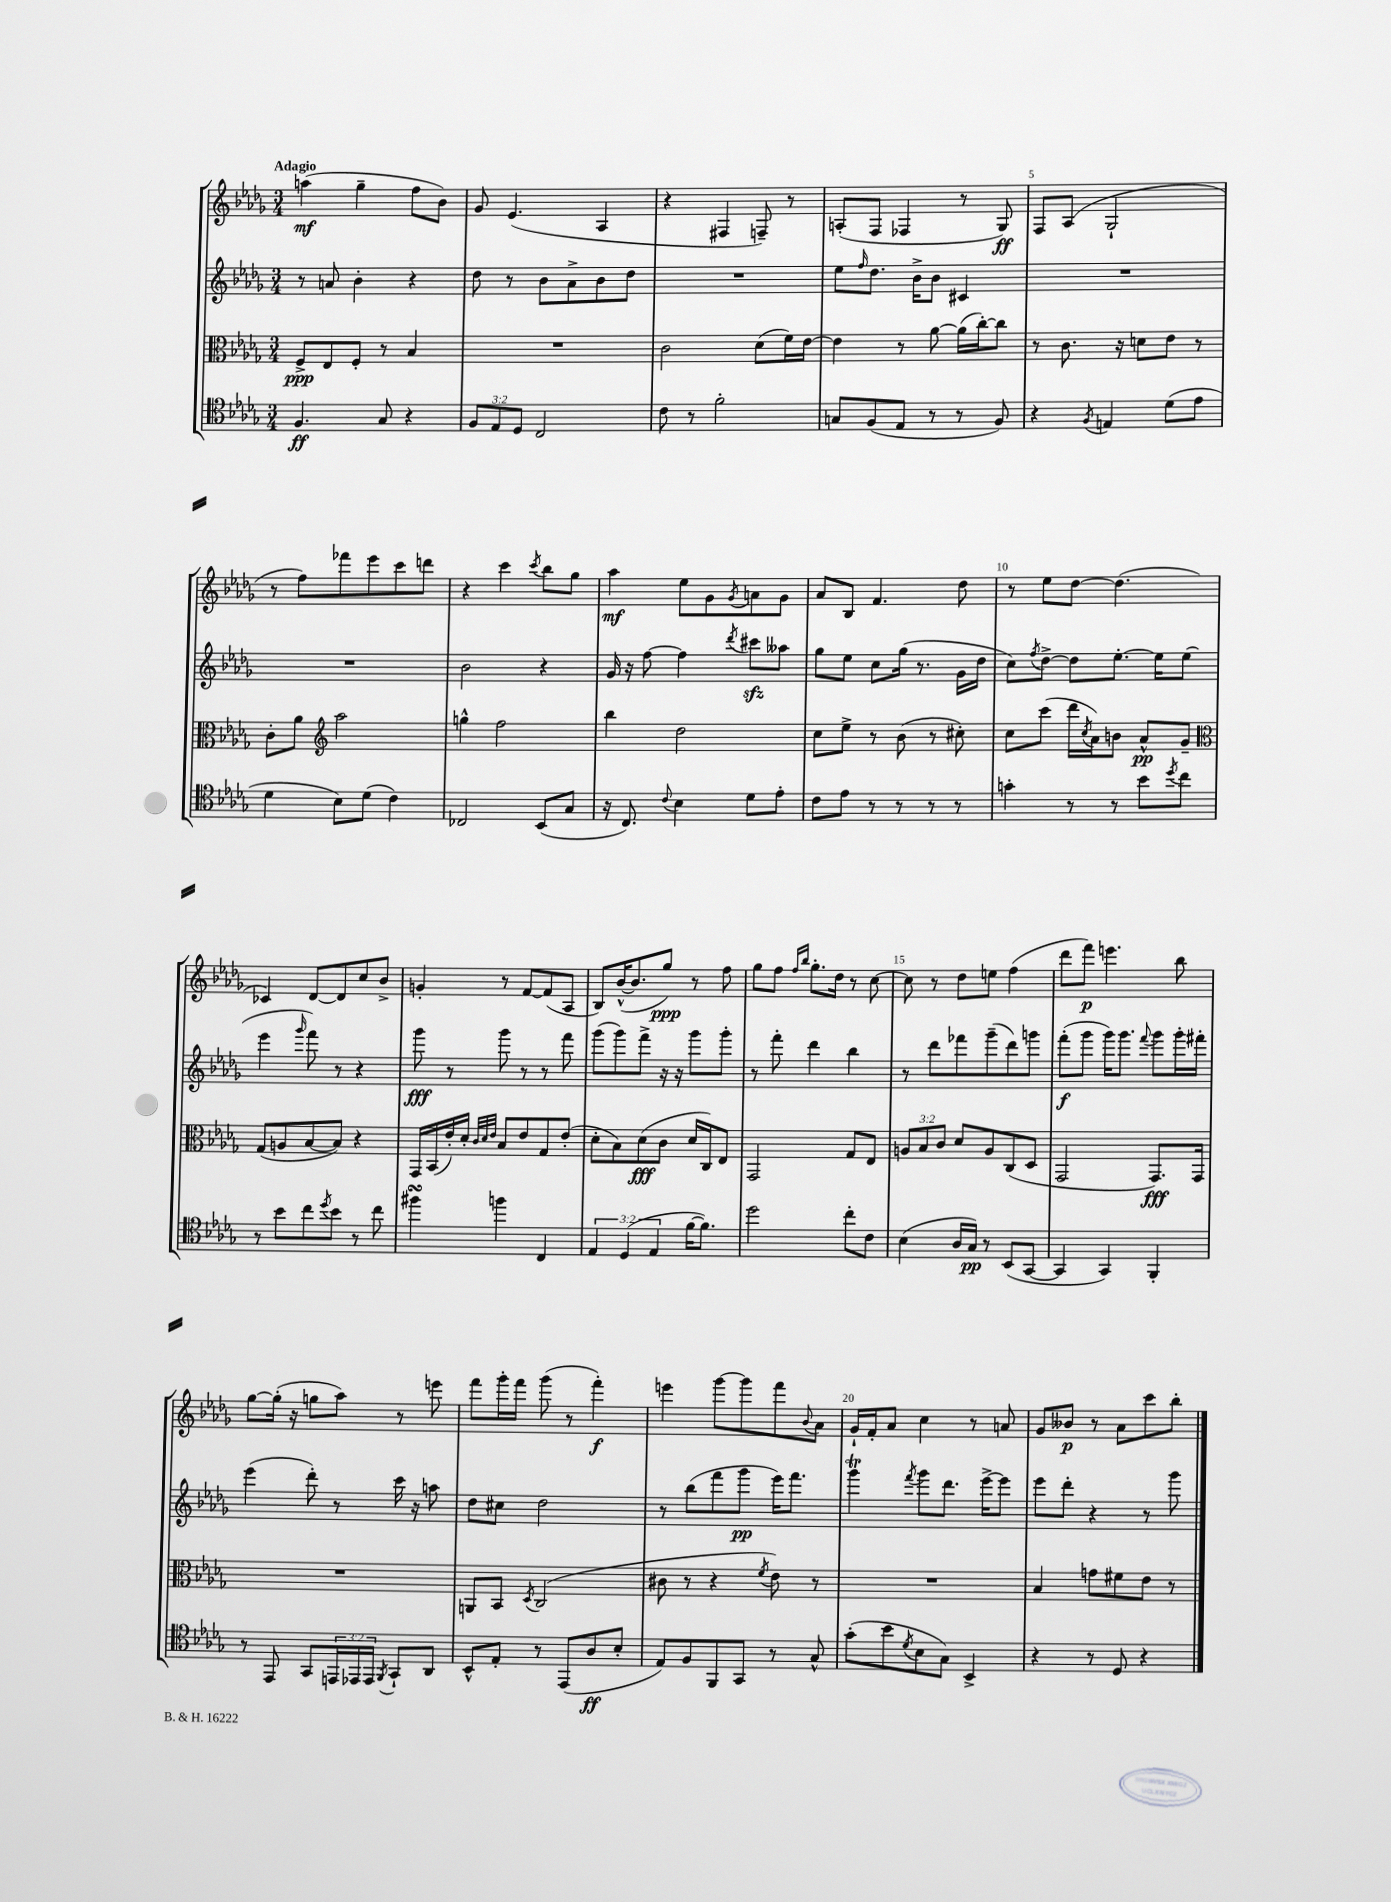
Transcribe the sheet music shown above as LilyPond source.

<<
\new StaffGroup <<
\new Staff = "s0" {
    \clef treble \key des \major \numericTimeSignature \time 3/4 \tempo "Adagio"
    a''4\mf( ges''4-- f''8 bes'8) |
    ges'8 ees'4.( aes4 |
    r4 fis4 f8--) r8 |
    a8-.( f8 fes4 r8 ges8\ff) |
    f8 aes8( ges2-! |
    r8 f''8) fes'''8 ees'''8 c'''8 d'''8 |
    r4 c'''4 \acciaccatura { c'''8 } bes''8 ges''8 |
    aes''4\mf ees''8 ges'8 \acciaccatura { ges'8 } a'8 ges'8 |
    aes'8 bes8 f'4. des''8 |
    r8 ees''8 des''8~ des''4.( |
    ces'4) des'8~ des'8 c''8 bes'8-> |
    g'4-. r8 f'8~ f'8( aes8 |
    bes8) bes'16~-^( bes'8. ges''8\ppp) r8 f''8 |
    ges''8 f''8 \grace { f''16 bes''16 } ges''8.-. des''16 r8 c''8~ |
    c''8 r8 des''8 e''8 f''4( |
    des'''8 f'''8\p) e'''4. bes''8 |
    ges''8~ ges''16-.( r16 g''8 aes''8) r8 e'''8 |
    f'''8 ges'''16-. f'''16 ges'''8( r8 f'''4-.\f) |
    e'''4 ges'''8~ ges'''8 f'''8 \appoggiatura { bes'8 } aes'8 |
    ges'16-! f'16-. aes'8 c''4 r8 a'8 |
    ges'8 beses'8\p r8 aes'8 c'''8 bes''8-. \bar "|." |
}
\new Staff = "s1" {
    \clef treble \key des \major \numericTimeSignature \time 3/4
    r8 a'8 bes'4-. r4 |
    des''8 r8 bes'8 aes'8-> bes'8 des''8 |
    R2. |
    ees''8 \grace { f''16 } des''8. bes'16-> bes'8 cis'4 |
    R2. |
    R2. |
    bes'2 r4 |
    ges'16 r16 f''8~ f''4 \acciaccatura { des'''8 } cis'''8\sfz aeses''8 |
    ges''8 ees''8 c''8 ges''16( r8. ges'16 des''16 |
    c''8) \acciaccatura { f''8 } des''8~-> des''8 ees''8.~-. ees''16 ees''8( |
    ees'''4 \grace { ges'''16 } f'''8) r8 r4 |
    ges'''8\fff r8 ges'''8 r8 r8 f'''8 |
    ges'''8( ges'''8) f'''8-> r16 r16 ges'''8 ges'''8-. |
    r8 f'''8-. des'''4 bes''4 |
    r8 des'''8 fes'''8 ges'''8--( des'''8) g'''8 |
    f'''8-.\f( ges'''8 ges'''16) ges'''8. \appoggiatura { f'''8 } ges'''8 ges'''16-. fis'''16-. |
    ees'''4( des'''8-.) r8 c'''16 r16 a''8 |
    des''8 cis''8 des''2 |
    r8 bes''8( f'''8 ges'''8\pp ees'''16) f'''8. |
    ges'''4\trill \acciaccatura { f'''8 } ges'''8 des'''8. ees'''16~-> ees'''8 |
    ees'''8 des'''8-. r4 r8 ges'''8 \bar "|." |
}
\new Staff = "s2" {
    \clef alto \key des \major \numericTimeSignature \time 3/4 \override Staff.TupletNumber.text = #tuplet-number::calc-fraction-text
    f8->\ppp ees8 f8-. r8 bes4 |
    R2. |
    c'2 des'8( f'16) ees'16~ |
    ees'4 r8 aes'8~ aes'16( c''16~-.) c''8 |
    r8 c'8. r16 d'8 ees'8 r8 |
    c'8-. aes'8 \clef treble aes''2 |
    g''4-^ f''2 |
    bes''4 des''2 |
    c''8 ees''8-> r8 bes'8( r8 cis''8-.) |
    c''8 c'''8( des'''16 \acciaccatura { c''8 } aes'16) b'8 aes'8-^\pp ges'8-- |
    \clef alto ges8( a8 bes8~ bes8) r4 |
    ges,16 bes,16( ees'16-.) des'16-. \grace { c'32 des'32 ees'32 } bes8 ees'8 ges8 ees'8-.( |
    des'8-. bes8) des'8\fff( c'8 des'16 c16) ees8 |
    ges,2 ges8 ees8 |
    \tuplet 3/2 { a8 bes8 c'8 } des'8 a8 c8( des8 |
    ges,2 ges,8.\fff) ges,16 |
    R2. |
    a,8 bes,8 \acciaccatura { des8 } c2( |
    cis'8 r8 r4 \acciaccatura { f'8 } ees'8) r8 |
    R2. |
    bes4 g'8 fis'8 ees'8 r8 \bar "|." |
}
\new Staff = "s3" {
    \clef tenor \key des \major \numericTimeSignature \time 3/4 \override Staff.TupletNumber.text = #tuplet-number::calc-fraction-text
    f4.\ff ges8 r4 |
    \tuplet 3/2 { f8 ees8 des8 } c2 |
    c'8 r8 f'2-. |
    g8 f8( ees8 r8 r8 f8) |
    r4 \acciaccatura { f8 } e4 des'8( ees'8 |
    des'4 bes8) des'8( c'4) |
    ces2 bes,8( ges8 |
    r16 c8.) \appoggiatura { c'8 } bes4 des'8 ees'8-. |
    c'8 ees'8 r8 r8 r8 r8 |
    g'4-. r8 r8 bes'8 \acciaccatura { des''8 } c''8 |
    r8 bes'8 c''8 \acciaccatura { des''8 } bes'8 r8 c''8 |
    fis''4\turn f''4 c4 |
    \tuplet 3/2 { ees4 des4( ees4 } f'16~ f'8.) |
    des''2 c''8-. c'8 |
    bes4( aes16 ges16\pp) r8 bes,8( ges,8~ |
    ges,4 ges,4) f,4-. |
    r8 ees,8 ges,8 \tuplet 3/2 { e,16 ees,16 ees,16 } \acciaccatura { f,8 } ges,8-! aes,8 |
    bes,8-^ ees8-. r8 ees,8( aes8\ff bes8-. |
    ees8) f8 f,8 ges,8 r8 ges8-^ |
    ges'8-.( bes'8 \acciaccatura { des'8 } bes8 ges8) bes,4-> |
    r4 r8 des8 r4 \bar "|." |
}
>>
>>
\layout { \context { \Score \override BarNumber.break-visibility = ##(#f #t #t) barNumberVisibility = #(every-nth-bar-number-visible 5) } }
